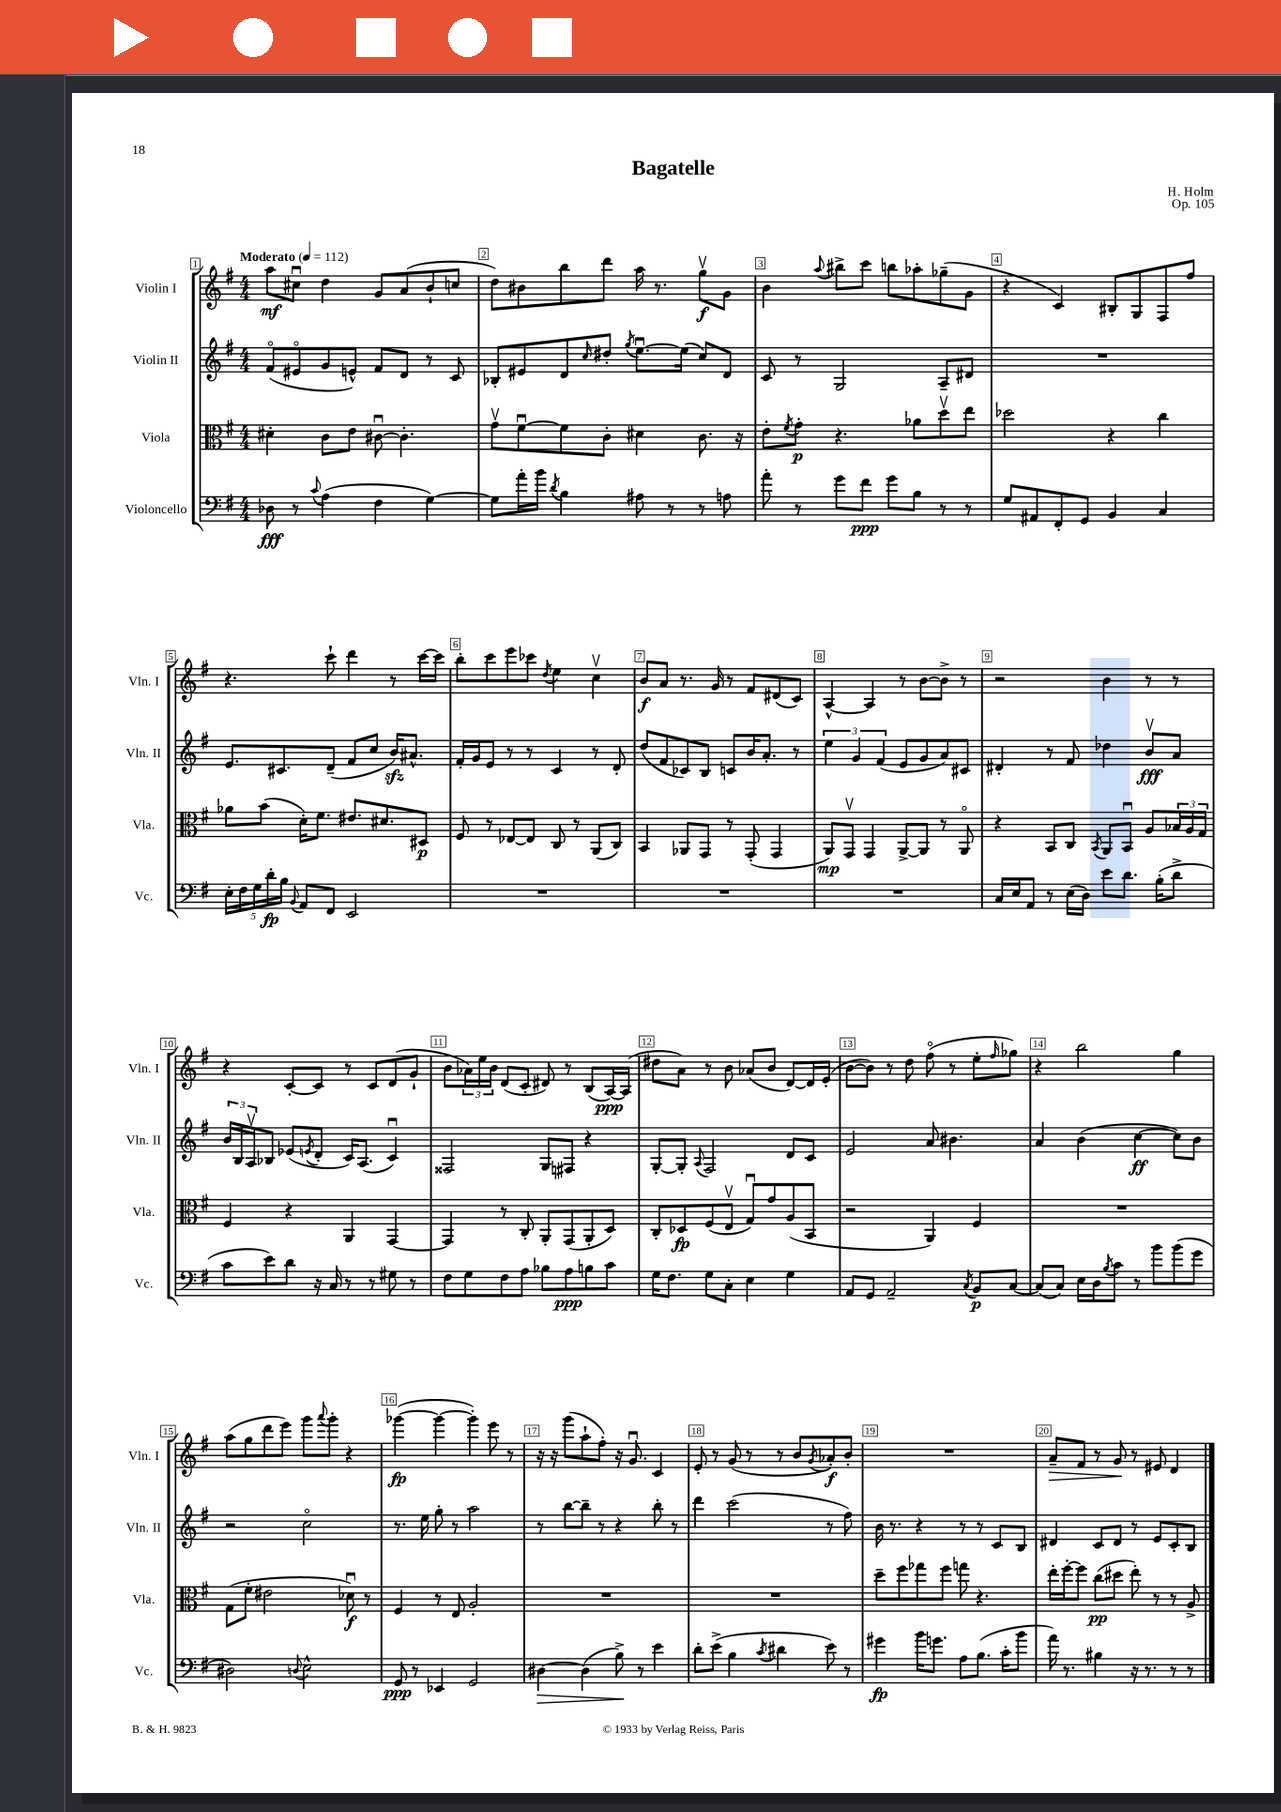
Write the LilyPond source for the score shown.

\header { title = "Bagatelle" composer = "H. Holm" opus = "Op. 105" }
<<
\new StaffGroup <<
\new Staff = "s0" \with { instrumentName = "Violin I" shortInstrumentName = "Vln. I" } {
    \clef treble \key g \major \numericTimeSignature \time 4/4 \tempo "Moderato" 4 = 112
    a''8\mf cis''8\downbow d''4 g'8 a'8( b'8-! c''8 |
    d''8) bis'8 b''8 d'''8 a''16 r8. g''8\upbow\f g'8 |
    b'4 \appoggiatura { a''8 } bis''8-> c'''8 b''8 aes''8-. ges''8--( g'8 |
    r4 c'4) bis8-. g8 fis8 fis''8 |
    r4. c'''8-! d'''4 r8 c'''16~ c'''16 |
    b''8-. c'''8 e'''8 ces'''8 \acciaccatura { d''8 } e''4 c''4\upbow |
    b'8\f a'8 r8. g'16 r8 fis'8 dis'8( c'8) |
    a4~-^ a4 r8 b'8~ b'8-> r8 |
    r2 b'4 r8 r8 |
    r4 c'8~-. c'8 r8 c'8 d'8( g'8-! |
    b'8 \tuplet 3/2 { aes'16) e''16 b'16 } d'8( c'8-. dis'8) r8 b8( a16~\ppp) a16( |
    dis''8 a'8) r8 b'8 aes'8( b'8 d'8~) d'16 e'16-.( |
    b'8~ b'8) r8 d''8 fis''8\flageolet( r8 e''8-. \grace { fis''16 } ges''8) |
    r4 b''2 g''4 |
    a''8( g''8 d'''8 e'''8) g'''8 \appoggiatura { a'''8 } g'''8-. r4 |
    ges'''4~\fp( ges'''4~ ges'''4-.) e'''8 r8 |
    r16 r16 g'''8( a''8-! fis''8-.) r16 g'8.\downbow c'4 |
    e'8-. r8 g'8( r8 r8 b'8 \acciaccatura { g'8 } aes'8-.\f) b'8-. |
    R1 |
    a'8--\> fis'8 r8 g'8\! r8 eis'8 d'4 \bar "|." |
}
\new Staff = "s1" \with { instrumentName = "Violin II" shortInstrumentName = "Vln. II" } {
    \clef treble \key g \major \numericTimeSignature \time 4/4
    fis'8\flageolet( eis'8\flageolet g'8 e'8-^) fis'8 d'8 r8 c'8 |
    bes8-. eis'8 d'8 \grace { c''16 } dis''8-. \acciaccatura { g''8 } e''8.~\downbow e''16( c''8) d'8 |
    c'8 r8 g2 a8-- dis'8 |
    R1 |
    e'8. cis'8. d'8--( fis'8 c''8 b'16\sfz) ais'8.-^ |
    fis'16-. g'16 e'8 r8 r8 c'4 r8 d'8-. |
    d''8( fis'8 ces'8) b8 c'8 b'16 a'8.-. r8 |
    \tuplet 3/2 { e''4 g'4 fis'4( } e'8 g'8 a'8) cis'8 |
    dis'4-. r8 fis'8 des''4 b'8\upbow\fff a'8 |
    \tuplet 3/2 { b'16 b16 a16\upbow } bes8 ees'8( \acciaccatura { e'8 } d'8-. c'16) a8.( c'4\downbow) |
    fisis2 g8 fis8 r4 |
    g8~-. g8-. \appoggiatura { a8 } fis2 d'8 c'8 |
    e'2 a'8 bis'4. |
    a'4 b'4( c''4~\ff c''8) b'8 |
    r2 c''2\flageolet |
    r8. e''16 g''8-. r8 a''2 |
    r8 b''8~ b''8-- r8 r4 b''8-. r8 |
    d'''4 c'''2( r8 fis''8) |
    b'16 r8. r4 r8 r8 c'8 b8 |
    dis'4 c'8 dis'8 r8 e'8 c'8-. b8 \bar "|." |
}
\new Staff = "s2" \with { instrumentName = "Viola" shortInstrumentName = "Vla." } {
    \clef alto \key g \major \numericTimeSignature \time 4/4
    dis'4-. c'8 e'8 cis'8~\downbow cis'4.-. |
    g'8\upbow fis'8~\downbow fis'8 c'8-. dis'4 c'8. r16 |
    e'8-. \acciaccatura { fis'8 } g'8-.\p r4. aes'8 d''8\upbow e''8 |
    des''2 r4 c''4 |
    aes'8 b'8( d'16-.) fis'8. eis'8. dis'8. dis8\p |
    fis8 r8 ees8~ ees8 c8 r8 a,8( c8) |
    b,4 aes,8 g,8 r8 g,8-.( g,4 |
    a,8\mp) g,8\upbow g,4 a,8~-> a,8 r8 a,8\flageolet |
    r4 b,8 c8 \acciaccatura { b,8 } a,8 b,8\downbow a8 \tuplet 3/2 { bes16 a16 g16 } |
    fis4 r4 a,4 g,4~ |
    g,4 r8 c8-. a,8-. g,8( a,8-. d8) |
    c8-. des8\fp fis8( e8\upbow g8\downbow) g'8 a8( b,8 |
    r2 a,4) fis4 |
    R1 |
    g8( fis'8-. eis'2 des'8\downbow\f) r8 |
    fis4 r8 e8 a2-. |
    R1 |
    R1 |
    d''8-- fis''8 ges''8 fis''8 g''8 r4. |
    e''16-. fis''16~-. fis''8 c''8\pp( dis''8 e''8-.) r8 r8 a8-> \bar "|." |
}
\new Staff = "s3" \with { instrumentName = "Violoncello" shortInstrumentName = "Vc." } {
    \clef bass \key g \major \numericTimeSignature \time 4/4
    des8\fff r8 \appoggiatura { c'8 } a4( fis4 g4~) |
    g8 a'16-. b'16 \acciaccatura { d'8 } b4 ais8 r8 r8 a8 |
    a'8-. r8 g'8 fis'8\ppp g'8 b8 r8 r8 |
    g8 ais,8 fis,8-. g,8 b,4 c4 |
    \tuplet 5/4 { e16-. fis16 g16 d'16-.\fp b16 } \appoggiatura { b,8 } a,8 fis,8 e,2 |
    R1 |
    R1 |
    R1 |
    c16 e16 a,8 r8 e16( d16) e'8 d'8. b16-.( d'8-> |
    c'8 e'8) d'8 r16 c16 r8 r8 gis8 r8 |
    fis8 g8 fis8 a8 bes8 a8\ppp b8 c'8 |
    g16 fis8. g8 c8-. e4 g4 |
    a,8 g,8 a,2-- \acciaccatura { c8 } b,8\p c8~ |
    c8( c8) e16 d16 \acciaccatura { b8 } c'8 r8 b'8 b'8( g'8 |
    dis2) \appoggiatura { d8 } e2-^ |
    g,8\ppp r8 ees,4 g,2 |
    dis4~\> dis4( b8->\!) r8 e'4 |
    d'8-. e'8->( b4 \acciaccatura { c'8 } dis'4 e'8) r8 |
    gis'4\fp b'16 g'8. a8 b8.( c'16-. b'8 |
    a'16) r8. bis4 r16 r8. r8 r8 \bar "|." |
}
>>
>>
\layout { \context { \Score \override BarNumber.break-visibility = ##(#f #t #t) barNumberVisibility = #all-bar-numbers-visible \override BarNumber.stencil = #(make-stencil-boxer 0.1 0.3 ly:text-interface::print) } }
